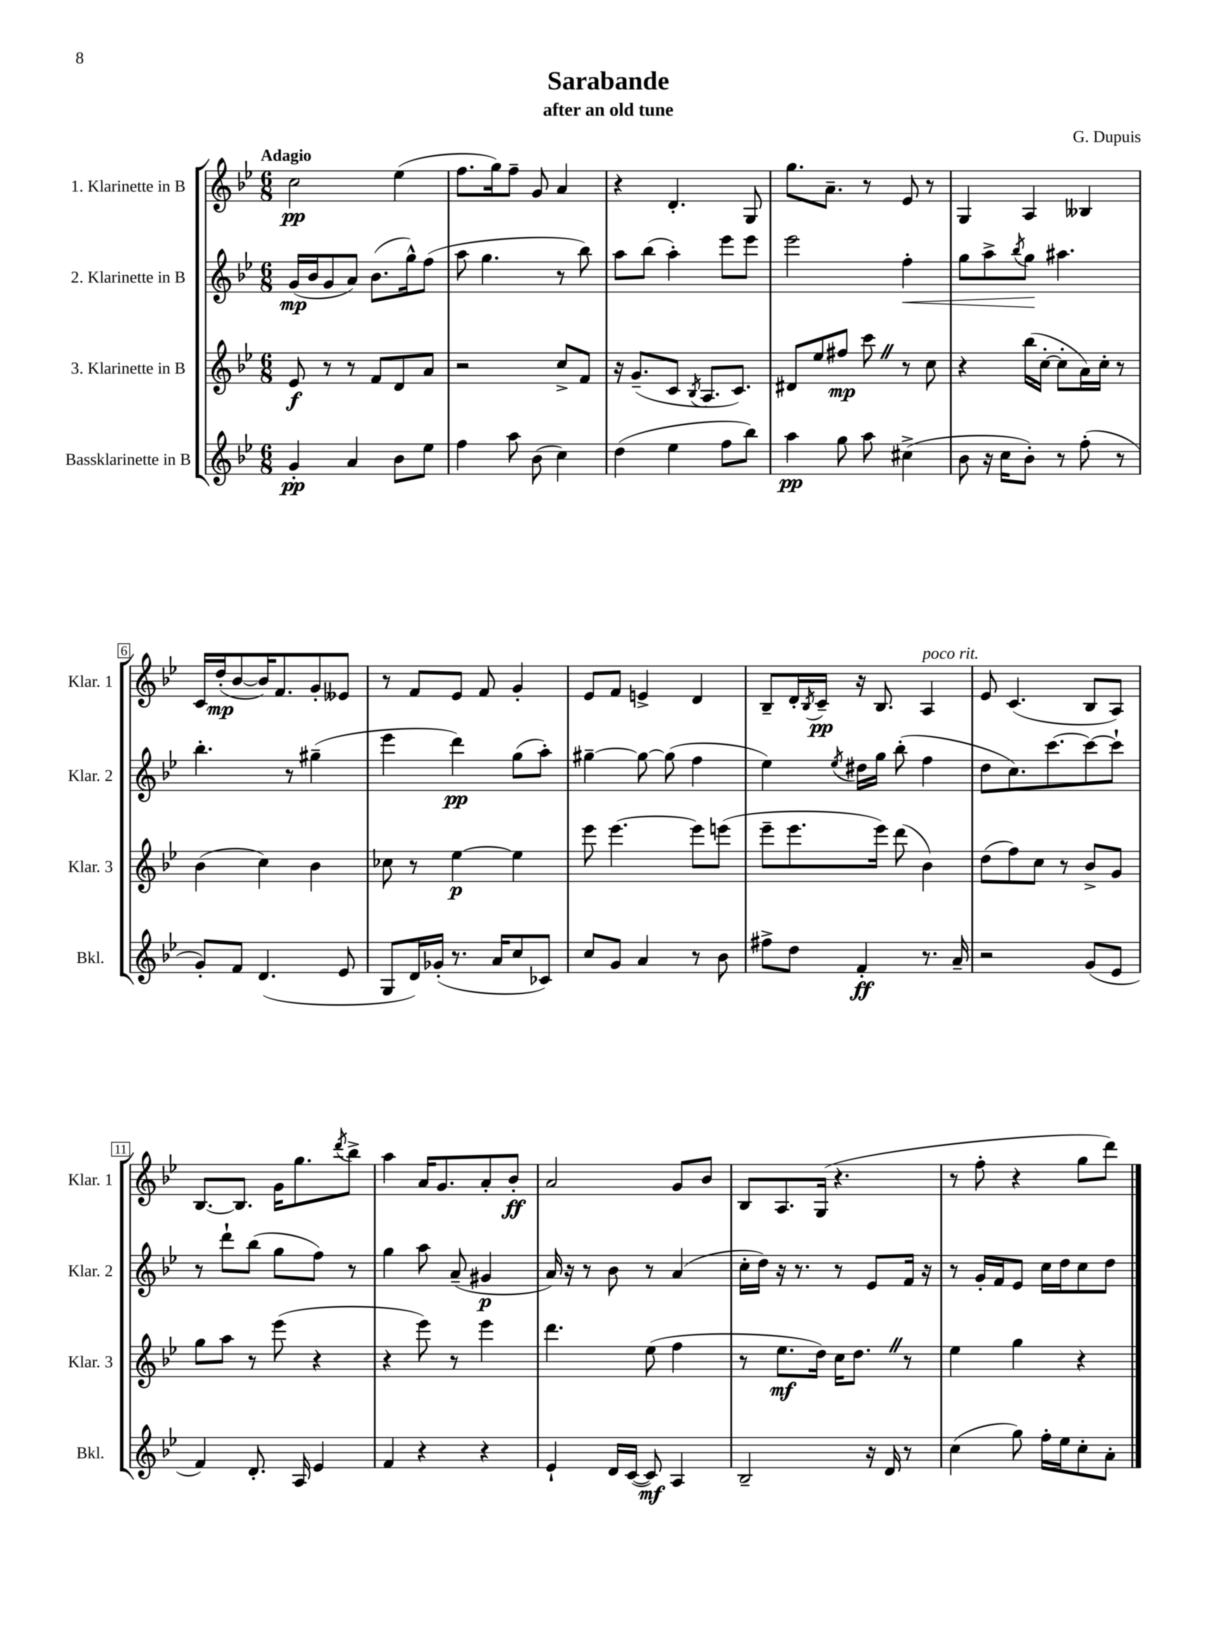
\header { title = "Sarabande" composer = "G. Dupuis" subtitle = "after an old tune" }
<<
\new StaffGroup <<
\new Staff = "s0" \with { instrumentName = "1. Klarinette in B" shortInstrumentName = "Klar. 1" } {
    \clef treble \key bes \major \numericTimeSignature \time 6/8 \tempo "Adagio"
    c''2\pp ees''4( |
    f''8. g''16) f''8-- g'8 a'4 |
    r4 d'4.-. g8 |
    g''8. a'8.-- r8 ees'8 r8 |
    g4 a4 beses4 |
    c'16 d''16-.\mp( bes'8~ bes'16) f'8. g'8-. eeses'8 |
    r8 f'8 ees'8 f'8 g'4-. |
    ees'8 f'8 e'4-> d'4 |
    bes8-- d'16-. \acciaccatura { bes8 } c'16--\pp r16 bes8. a4^\markup { \italic "poco rit." } |
    ees'8 c'4.( bes8 a8) |
    bes8.~ bes8. g'16 g''8. \acciaccatura { d'''8 } bes''8-> |
    a''4 a'16 g'8. a'8-. bes'8-.\ff |
    a'2 g'8 bes'8 |
    bes8 a8. g16( r4. |
    r8 f''8-. r4 g''8 d'''8) \bar "|." |
}
\new Staff = "s1" \with { instrumentName = "2. Klarinette in B" shortInstrumentName = "Klar. 2" } {
    \clef treble \key bes \major \numericTimeSignature \time 6/8
    g'16\mp( bes'16 g'8 a'8) bes'8.( g''16-^) f''8( |
    a''8 g''4. r8 bes''8) |
    a''8 bes''8( a''4-.) ees'''8 ees'''8 |
    ees'''2 f''4-.\< |
    g''8 a''8-> \acciaccatura { bes''8 } g''8\! ais''4. |
    bes''4.-. r8 gis''4--( |
    ees'''4 d'''4\pp) g''8( a''8-.) |
    gis''4~-- gis''8~ gis''8( f''4 |
    ees''4) \acciaccatura { ees''8 } dis''16 g''16 bes''8-.( f''4 |
    d''8 c''8.) c'''8.~ c'''8~ c'''8-! |
    r8 d'''8-! bes''8( g''8 f''8) r8 |
    g''4 a''8 a'8--( gis'4\p |
    a'16) r16 r8 bes'8 r8 a'4( |
    c''16-. d''16) r16 r8. r8 ees'8 f'16 r16 |
    r8 g'16-. f'16 ees'8 c''16 d''16 c''8 d''8 \bar "|." |
}
\new Staff = "s2" \with { instrumentName = "3. Klarinette in B" shortInstrumentName = "Klar. 3" } {
    \clef treble \key bes \major \numericTimeSignature \time 6/8
    ees'8\f r8 r8 f'8 d'8 a'8 |
    r2 c''8-> f'8 |
    r16 g'8.--( c'8 \acciaccatura { bes8 } a8. c'8.) |
    dis'8 ees''8 fis''8\mp c'''8 \once \override BreathingSign.text = \markup { \musicglyph "scripts.caesura.straight" } \breathe r8 c''8 |
    r4 bes''16( c''16~-. c''8-. a'16) c''16-. r8 |
    bes'4( c''4) bes'4 |
    ces''8 r8 ees''4~\p ees''4 |
    ees'''8 ees'''4.~ ees'''8 e'''8( |
    ees'''8-- ees'''8. ees'''16) d'''8( bes'4) |
    d''8( f''8) c''8 r8 bes'8-> g'8 |
    g''8 a''8 r8 ees'''8( r4 |
    r4 ees'''8) r8 ees'''4 |
    d'''4. ees''8( f''4 |
    r8 ees''8.\mf d''16) c''16 d''8. \once \override BreathingSign.text = \markup { \musicglyph "scripts.caesura.straight" } \breathe r8 |
    ees''4 g''4 r4 \bar "|." |
}
\new Staff = "s3" \with { instrumentName = "Bassklarinette in B" shortInstrumentName = "Bkl." } {
    \clef treble \key bes \major \numericTimeSignature \time 6/8
    g'4-.\pp a'4 bes'8 ees''8 |
    f''4 a''8 bes'8( c''4) |
    d''4( ees''4 f''8 bes''8) |
    a''4\pp g''8 a''8 cis''4->( |
    bes'8 r16 c''16 bes'8-.) r8 f''8-.( r8 |
    g'8-.) f'8 d'4.( ees'8 |
    g8 d'16) ges'16-.( r8. a'16 c''8 ces'8) |
    c''8 g'8 a'4 r8 bes'8 |
    fis''8-> d''8 f'4-.\ff r8. a'16-- |
    r2 g'8( ees'8 |
    f'4) d'8.-. a16 ees'4 |
    f'4 r4 r4 |
    ees'4-! d'16 c'16~( c'8\mf) a4 |
    bes2-- r16 d'16 r8 |
    c''4( g''8) f''16-. ees''16 c''8-. a'8-. \bar "|." |
}
>>
>>
\layout { \context { \Score \override BarNumber.stencil = #(make-stencil-boxer 0.1 0.3 ly:text-interface::print) } }
